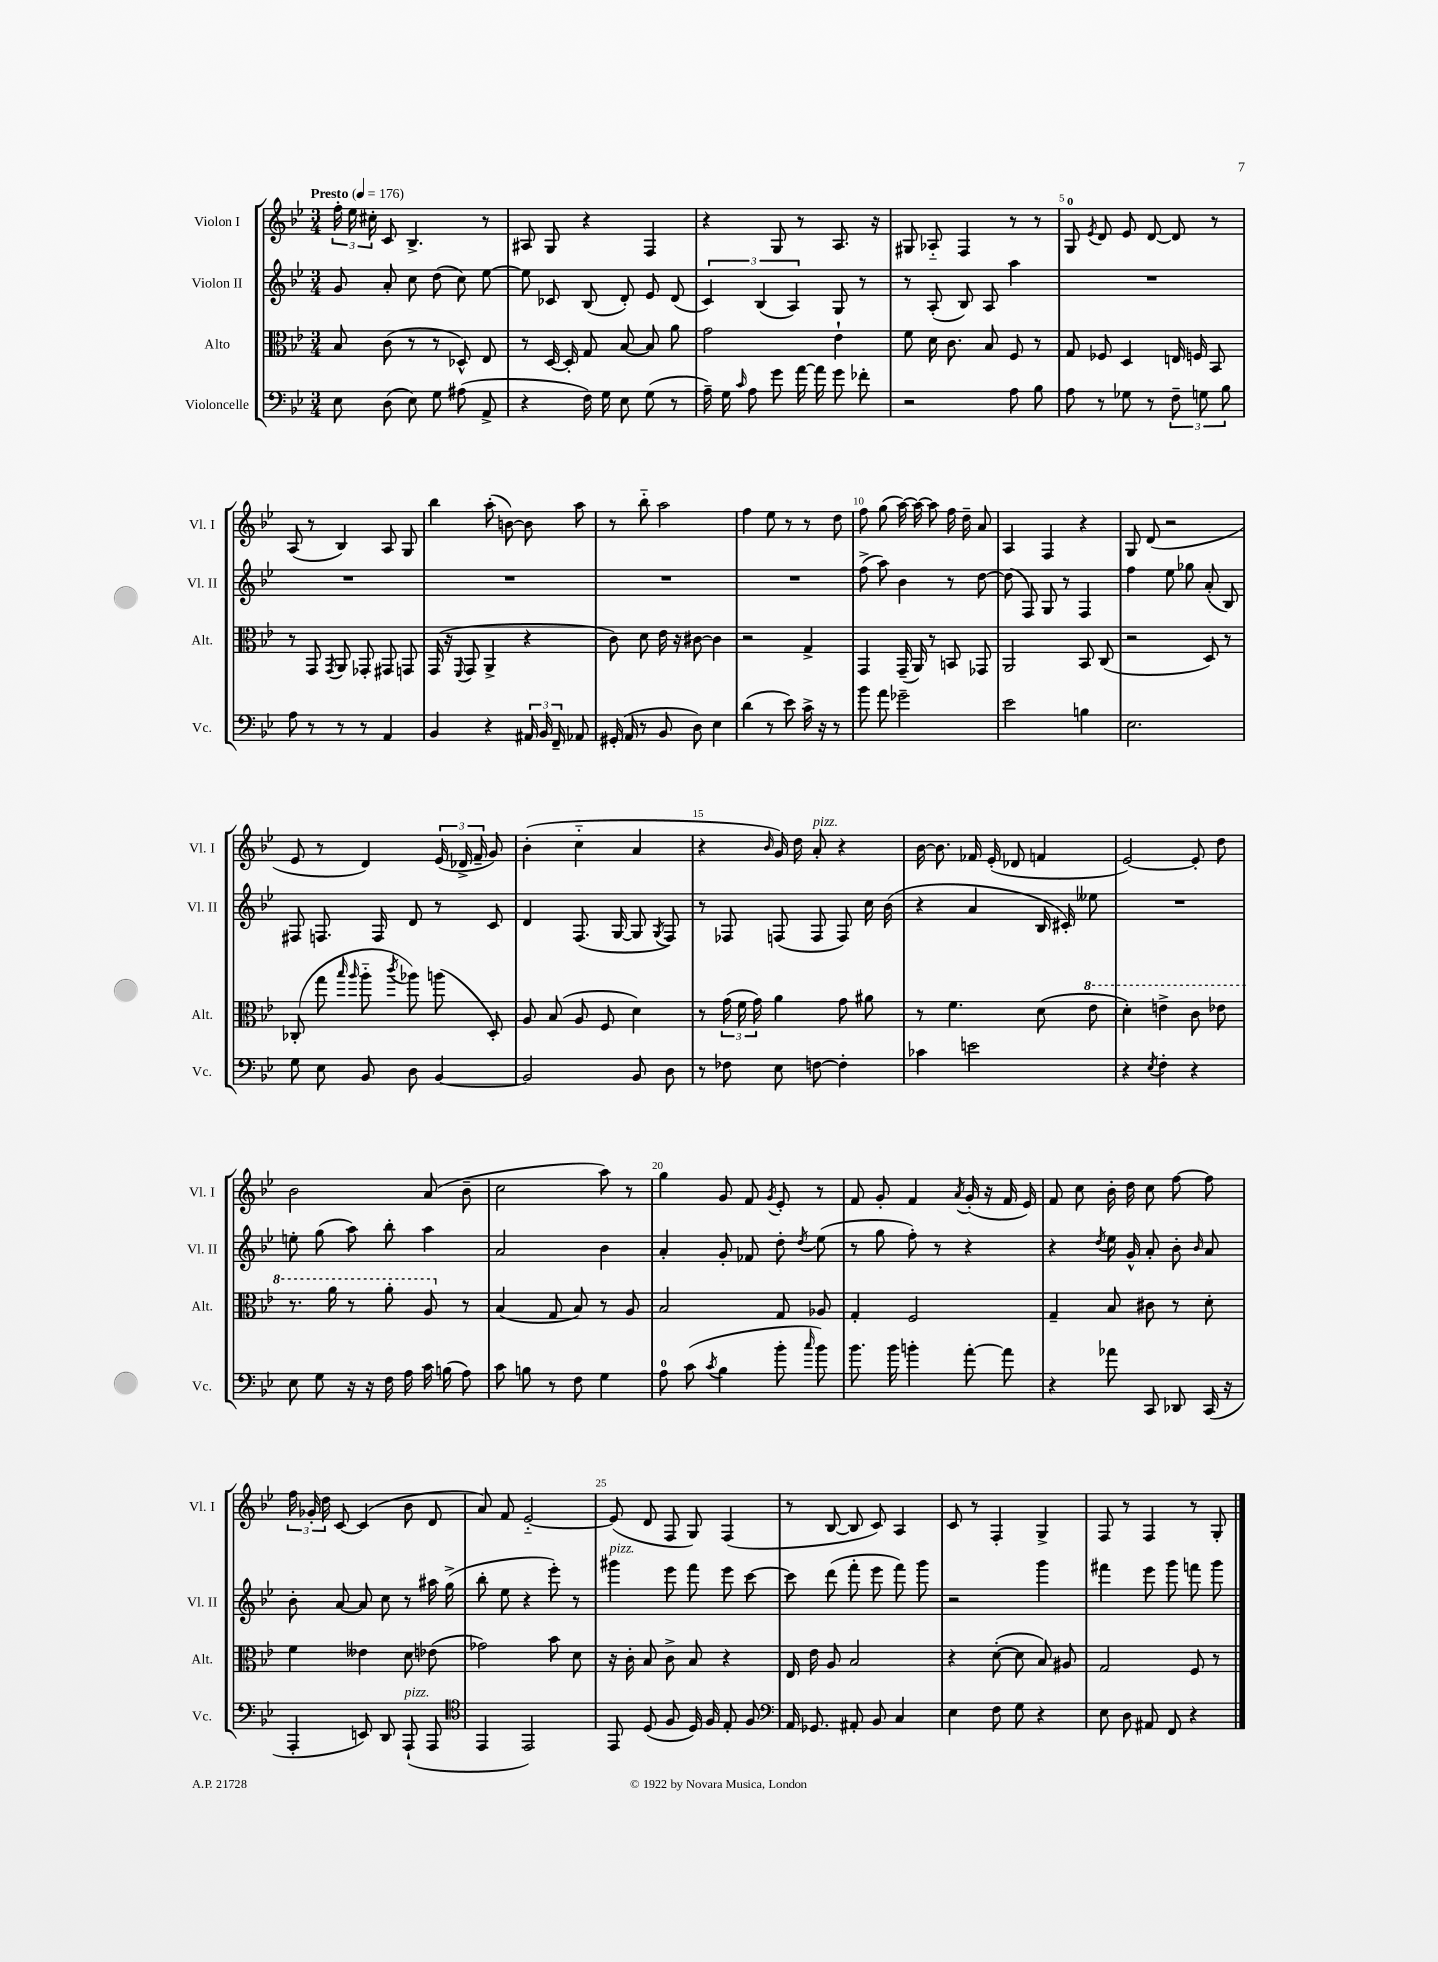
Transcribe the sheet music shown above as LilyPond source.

<<
\new StaffGroup <<
\new Staff = "s0" \with { instrumentName = "Violon I" shortInstrumentName = "Vl. I" } {
    \clef treble \key bes \major \numericTimeSignature \time 3/4 \tempo "Presto" 4 = 176
    \autoBeamOff \tuplet 3/2 { f''16-. ees''16 cis''16-. } c'8 bes4.-> r8 |
    ais8 g8 r4 f4 |
    r4 g8 r8 a8. r16 |
    gis8 aes8-_ f4 r8 r8 |
    g8-0 \acciaccatura { ees'8 } d'8 ees'8 d'8~ d'8 r8 |
    a8( r8 bes4) a8 g8 |
    bes''4 a''8-.( b'8~) b'8 a''8 |
    r8 bes''8-_ a''2 |
    f''4 ees''8 r8 r8 d''8 |
    f''8 g''8( a''16~) a''16~ a''8 f''16 d''16-- a'8 |
    a4 f4 r4 |
    g8 d'8( r2 |
    ees'8 r8 d'4) \tuplet 3/2 { ees'16( des'16-> f'16-- } g'8) |
    bes'4-.( c''4-_ a'4 |
    r4 \grace { bes'16 } g'16) d''16 a'8-.^\markup { \italic "pizz." } r4 |
    bes'16~ bes'8. fes'16 ees'16-.( des'8 f'4 |
    ees'2~) ees'8-. d''8 |
    bes'2 a'8( bes'8-- |
    c''2 a''8) r8 |
    g''4 g'8 f'8 \acciaccatura { g'8 } ees'8-. r8 |
    f'8 g'8-. f'4 \acciaccatura { a'8 } g'16-.( r16 f'16 ees'16) |
    f'8 c''8 bes'16-. d''16 c''8 f''8~ f''8 |
    \tuplet 3/2 { f''16 ges'16-. d''16 } c'8~ c'4( bes'8 d'8 |
    a'8) f'8 ees'2~-_ |
    ees'8( d'8 f8 g8) f4( |
    r8 bes8~ bes8 c'8) a4 |
    c'8 r8 f4-. g4-> |
    f8 r8 f4 r8 g8-. \bar "|." |
}
\new Staff = "s1" \with { instrumentName = "Violon II" shortInstrumentName = "Vl. II" } {
    \clef treble \key bes \major \numericTimeSignature \time 3/4
    \autoBeamOff g'8 a'8-. c''8 d''8( c''8) ees''8~ |
    ees''8 ces'8 bes8( d'8-.) ees'8 d'8( |
    \tuplet 3/2 { c'4) bes4( a4) } g8 r8 |
    r8 a8-.( bes8) a8 a''4 |
    R2. |
    R2. |
    R2. |
    R2. |
    R2. |
    f''8->( a''8) bes'4 r8 d''8~ |
    d''8( f8) g8 r8 f4 |
    f''4 ees''8 ges''8 a'8-.( bes8) |
    fis8 f8. f16 d'8 r8 c'8 |
    d'4 f8.( g16~ g8 \acciaccatura { g8 } f8) |
    r8 fes8 f8( f8 f8) c''16 bes'16( |
    r4 a'4 bes16 cis'16-.) eeses''8 |
    R2. |
    e''8-. g''8( a''8) bes''8-. a''4 |
    a'2 bes'4 |
    a'4-. g'8-. fes'8 d''8-. \acciaccatura { d''8 } ees''8( |
    r8 g''8 f''8-.) r8 r4 |
    r4 \acciaccatura { d''8 } ees''16 g'16-^ a'8-. bes'8-. \grace { bes'16 } a'8 |
    bes'8-. a'8~ a'8 c''8 r8 ais''16 g''16->( |
    bes''8-. ees''8 r4 ees'''8-.) r8 |
    gis'''4^\markup { \italic "pizz." } ees'''8 f'''8 ees'''8 c'''8~ |
    c'''8 d'''8( f'''8-. ees'''8 f'''8) g'''8 |
    r2 g'''4 |
    fis'''4 ees'''8 g'''8 f'''8 g'''8 \bar "|." |
}
\new Staff = "s2" \with { instrumentName = "Alto" shortInstrumentName = "Alt." } {
    \clef alto \key bes \major \numericTimeSignature \time 3/4
    \autoBeamOff bes8 c'8( r8 r8 des8-^) ees8 |
    r8 d16~ d16-. g8 bes8~ bes8 a'8 |
    g'2 ees'4-! |
    f'8 d'16 c'8. bes8 f8 r8 |
    g8 fes8 d4 e16 f16 bes,8 |
    r8 g,8 \acciaccatura { g,8 } a,8 ges,8-. gis,8 g,8 |
    g,16( r16 \appoggiatura { f,8 } g,8 a,4-> r4 |
    c'8) d'8 ees'16 r16 cis'8~ cis'4 |
    r2 g4-> |
    g,4 g,16--( a,16) r8 b,8 ges,8 |
    a,2 bes,8 c8( |
    r2 d8) r8 |
    ces8-.( g''8 \grace { bes''16 a''16 } a''8-_ \acciaccatura { c'''8 } aes''8) a''8( d8-.) |
    a8 bes8( a8 f8 d'4) |
    r8 \tuplet 3/2 { g'16( f'16 g'16) } a'4 g'8 ais'8 |
    r8 f'4. d'8( \ottava #1 ees''8 |
    d''4-.) e''4-> c''8 ees''8 |
    r8. a''16 r8 a''8-. a'8 \ottava #0 r8 |
    bes4( g8 bes8) r8 a8 |
    bes2 g8 aes8 |
    g4-. f2 |
    g4-- bes8 cis'8 r8 d'8-. |
    f'4 eeses'4 d'8 ees'8( |
    ges'2) bes'8 d'8 |
    r16 c'16-. bes8 c'8-> bes8 r4 |
    ees16 ees'16 a8 bes2 |
    r4 d'8~-.( d'8 bes8) ais8 |
    g2 f8 r8 \bar "|." |
}
\new Staff = "s3" \with { instrumentName = "Violoncelle" shortInstrumentName = "Vc." } {
    \clef bass \key bes \major \numericTimeSignature \time 3/4
    \autoBeamOff ees8 d8( ees8) g8 ais8( a,8-> |
    r4 f16) g16 ees8 g8( r8 |
    a16--) g16 \grace { c'16 } a8 g'8 a'16~ a'16 g'8 fes'8-. |
    r2 a8 bes8 |
    a8 r8 ges8 r8 \tuplet 3/2 { f8-- g8 bes8 } |
    a8 r8 r8 r8 a,4 |
    bes,4 r4 \tuplet 3/2 { ais,16 bes,16 f,16-- } aes,8 |
    gis,16-.( a,16 r8 bes,8 d8) ees4 |
    d'4( r8 ees'8) c'16-> r16 r8 |
    bes'8 a'8 ges'2-- |
    ees'2 b4 |
    ees2. |
    g8 ees8 bes,8 d8 bes,4~ |
    bes,2 bes,8 d8 |
    r8 fes8 ees8 f8~ f4-. |
    ces'4 e'2 |
    r4 \acciaccatura { ees8 } f4-. r4 |
    ees8 g8 r16 r16 f16 a16 c'16 b16( a8) |
    c'8 b8 r8 f8 g4 |
    a8-0 c'8( \acciaccatura { c'8 } bes4 bes'8-. \grace { c''16 } bes'8) |
    bes'8. bes'16 b'4-. a'8~-. a'8 |
    r4 aes'8 c,8 des,8 c,16( r16 |
    a,,4-. e,8) d,8 a,,8-!^\markup { \italic "pizz." }( a,,8 |
    \clef tenor ees,4 ees,2) |
    ees,8 d8( f8 d16) f16 ees8-. f8 |
    \clef bass a,16 ges,8. ais,8-. bes,8 c4 |
    ees4 f8 g8 r4 |
    ees8 d8 ais,8 f,8 r4 \bar "|." |
}
>>
>>
\layout { \context { \Score \override BarNumber.break-visibility = ##(#f #t #t) barNumberVisibility = #(every-nth-bar-number-visible 5) } }
